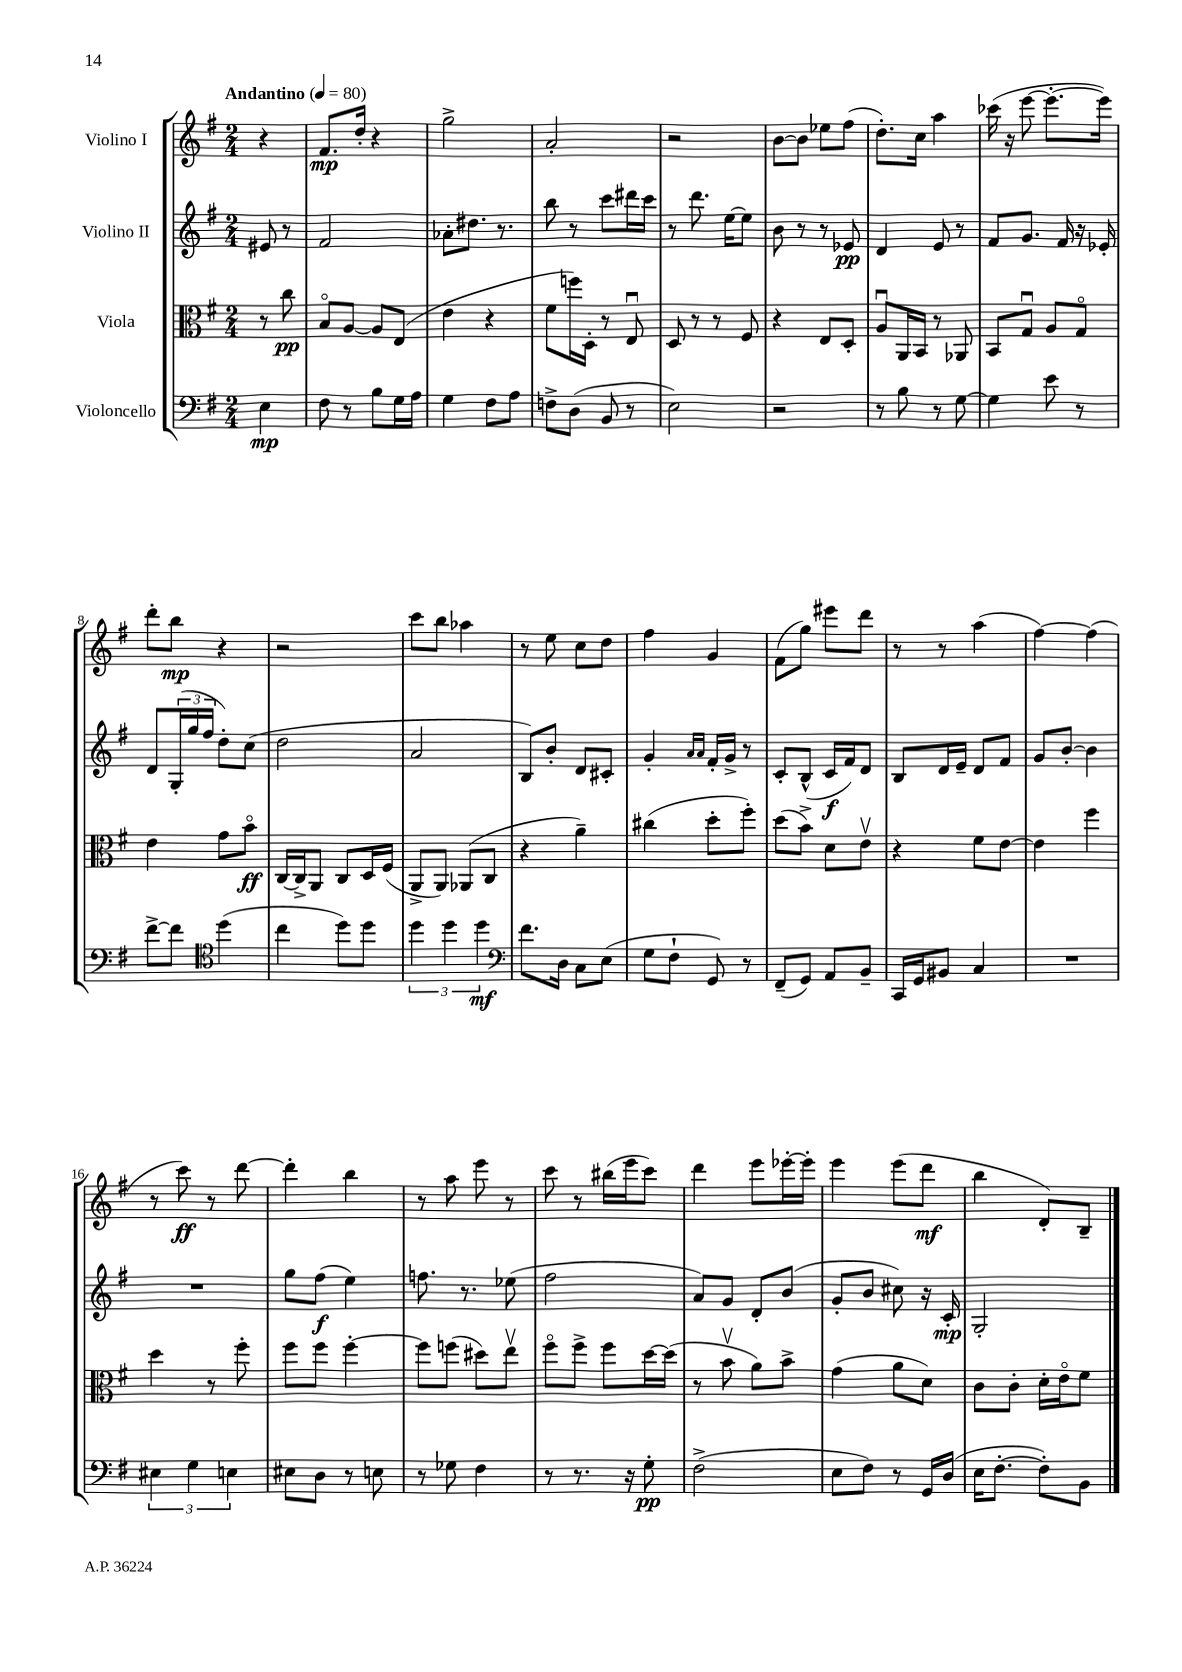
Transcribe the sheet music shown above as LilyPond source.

<<
\new StaffGroup <<
\new Staff = "s0" \with { instrumentName = "Violino I" } {
    \clef treble \key g \major \numericTimeSignature \time 2/4 \partial 4 \tempo "Andantino" 4 = 80
    r4 |
    fis'8.\mp d''16-. r4 |
    g''2-> |
    a'2-. |
    r2 |
    b'8~ b'8 ees''8 fis''8( |
    d''8.-.) c''16 a''4 |
    ces'''16( r16 e'''8~ e'''8.~-. e'''16) |
    d'''8-. b''8\mp r4 |
    r2 |
    c'''8 b''8 aes''4 |
    r8 e''8 c''8 d''8 |
    fis''4 g'4 |
    fis'8( g''8) eis'''8 d'''8 |
    r8 r8 a''4( |
    fis''4~) fis''4( |
    r8 c'''8\ff) r8 d'''8~ |
    d'''4-. b''4 |
    r8 a''8 e'''8 r8 |
    c'''8 r8 bis''16( e'''16 c'''8) |
    d'''4 e'''8 ees'''16~-. ees'''16-. |
    e'''4 e'''8( d'''8\mf |
    b''4 d'8-.) b8-- \bar "|." |
}
\new Staff = "s1" \with { instrumentName = "Violino II" } {
    \clef treble \key g \major \numericTimeSignature \time 2/4 \partial 4
    eis'8 r8 |
    fis'2 |
    aes'8-. dis''8. r8. |
    b''8 r8 c'''8 dis'''16 c'''16 |
    r8 d'''8. e''16~ e''8 |
    b'8 r8 r8 ees'8\pp |
    d'4 e'8 r8 |
    fis'8 g'8. fis'16 r16 ees'16-. |
    d'8 \tuplet 3/2 { g16-.( g''16 fis''16 } d''8-.) c''8( |
    d''2 |
    a'2 |
    b8) b'8-. d'8 cis'8-. |
    g'4-. \grace { a'16 a'16 } fis'16-. g'16-> r8 |
    c'8-. b8-^( c'16\f fis'16) d'8 |
    b8 d'16 e'16-- d'8 fis'8 |
    g'8 b'8~-. b'4 |
    R2 |
    g''8 fis''8\f( e''4) |
    f''8. r8. ees''8( |
    fis''2 |
    a'8) g'8 d'8-. b'8( |
    g'8-. b'8 cis''8) r16 c'16-.\mp |
    g2-. \bar "|." |
}
\new Staff = "s2" \with { instrumentName = "Viola" } {
    \clef alto \key g \major \numericTimeSignature \time 2/4 \partial 4
    r8 c''8\pp |
    b8\flageolet a8~ a8 e8( |
    e'4 r4 |
    fis'8 f''16) d16-. r8 e8\downbow |
    d8 r8 r8 fis8 |
    r4 e8 d8-. |
    a8\downbow a,16 b,16 r8 aes,8 |
    b,8 g8\downbow a8 g8\flageolet |
    e'4 g'8 b'8\flageolet\ff |
    c16~ c16-> a,8 c8 d16 fis16( |
    a,8-> a,8) aes,8( c8 |
    r4 a'4--) |
    cis''4( d''8-. fis''8-.) |
    d''8( b'8->) d'8 e'8\upbow |
    r4 fis'8 e'8~ |
    e'4 fis''4 |
    d''4 r8 fis''8-. |
    fis''8 fis''8 fis''4~-. |
    fis''8 f''8( dis''8) e''8\upbow |
    fis''8\flageolet fis''8-> fis''8 d''16~ d''16( |
    r8 b'8\upbow a'8) b'8-> |
    g'4( a'8 d'8) |
    c'8 c'8-. d'16-. e'16\flageolet fis'8 \bar "|." |
}
\new Staff = "s3" \with { instrumentName = "Violoncello" } {
    \clef bass \key g \major \numericTimeSignature \time 2/4 \partial 4
    e4\mp |
    fis8 r8 b8 g16 a16 |
    g4 fis8 a8 |
    f8-> d8( b,8 r8 |
    e2) |
    r2 |
    r8 b8 r8 g8~ |
    g4 e'8 r8 |
    fis'8~-> fis'8 \clef tenor d''4( |
    c''4 d''8) d''8 |
    \tuplet 3/2 { d''4 d''4 d''4\mf } |
    \clef bass fis'8. d16 c8 e8( |
    g8 fis8-! g,8) r8 |
    fis,8--( g,8) a,8 b,8-- |
    c,16 g,16 bis,8 c4 |
    R2 |
    \tuplet 3/2 { eis4 g4 e4 } |
    eis8 d8 r8 e8 |
    r8 ges8 fis4 |
    r8 r8. r16 g8-.\pp |
    fis2->( |
    e8 fis8) r8 g,16 d16( |
    e16 fis8.~-. fis8-.) b,8 \bar "|." |
}
>>
>>
